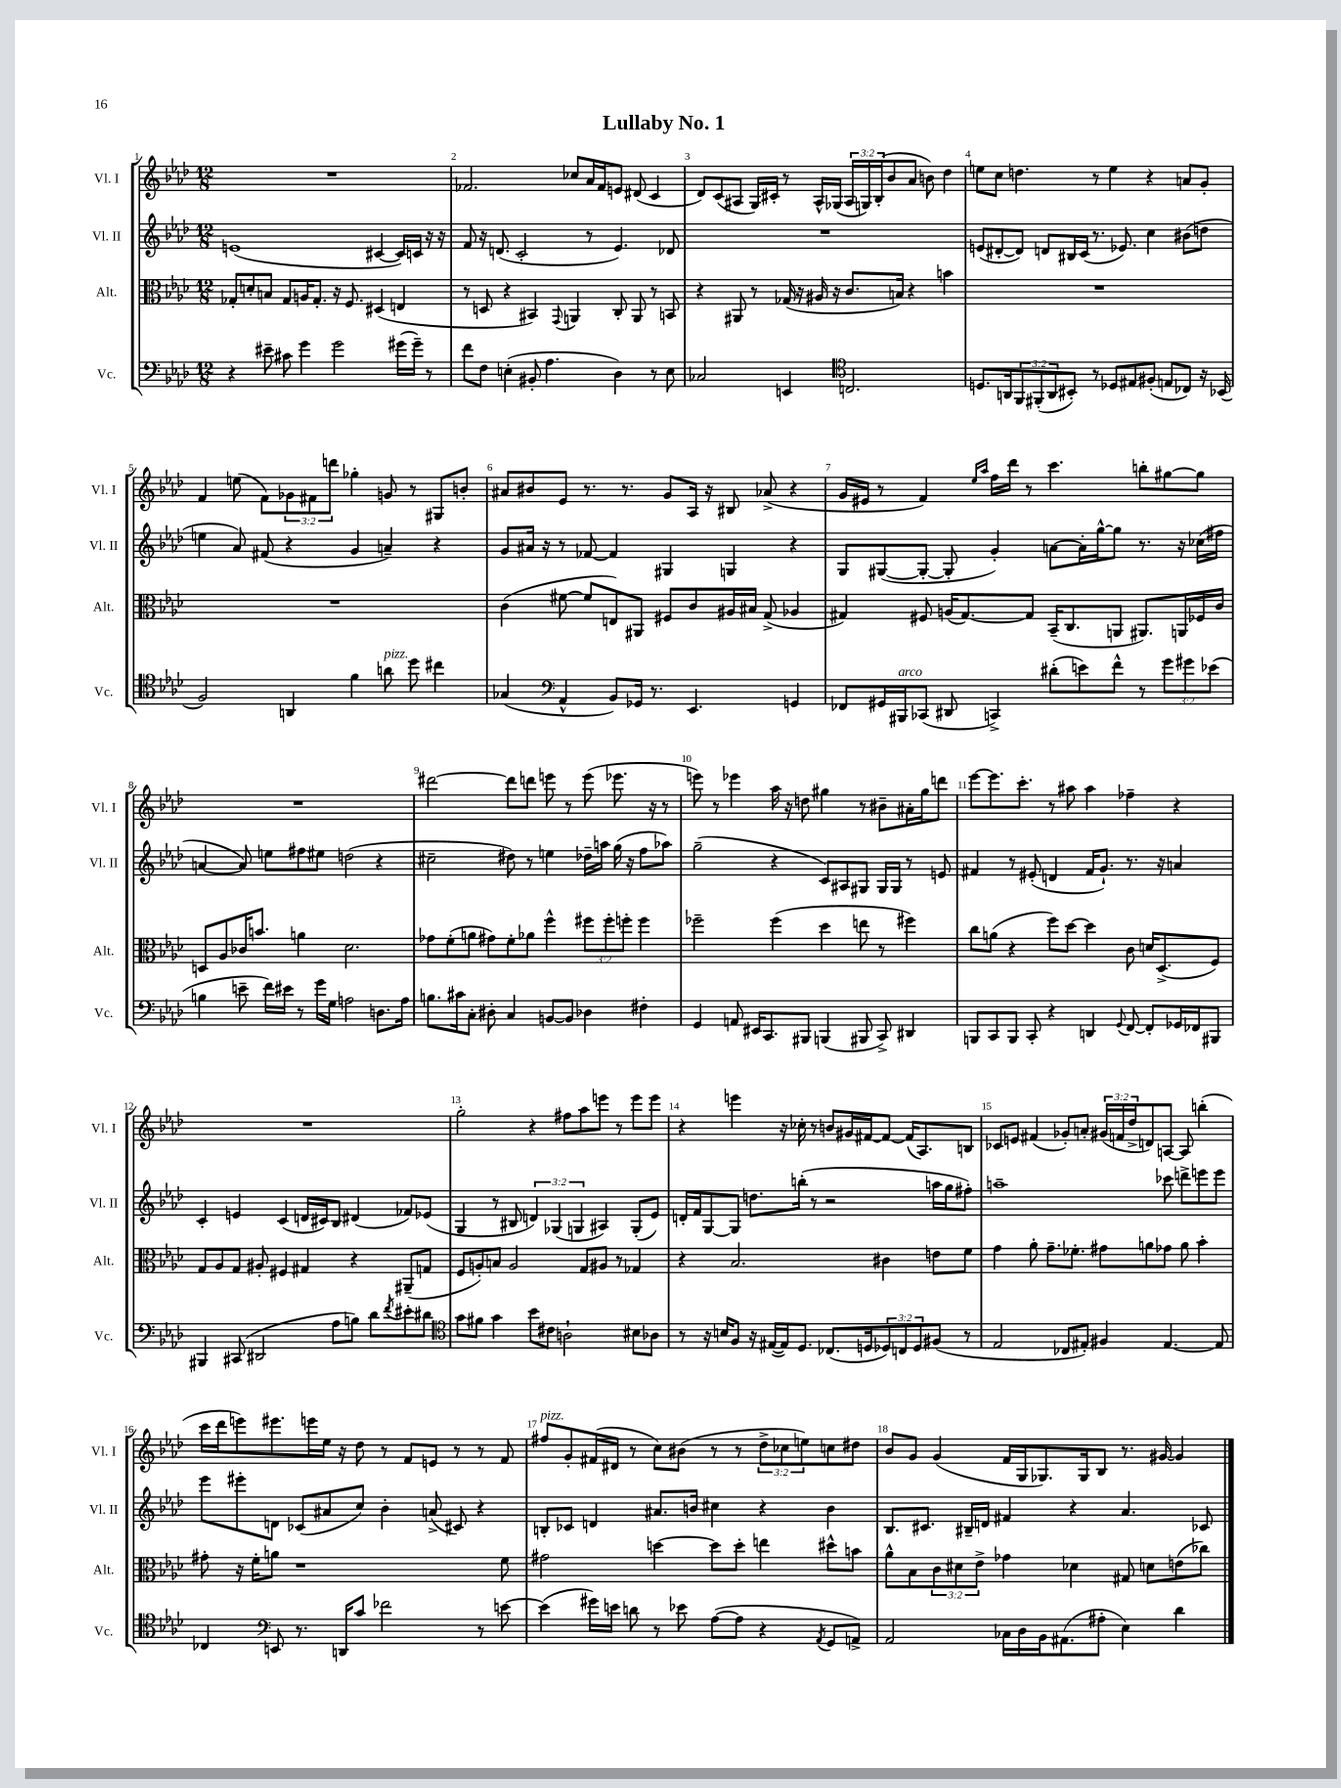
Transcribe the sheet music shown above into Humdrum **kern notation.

**kern	**kern	**kern	**kern
*part4	*part3	*part2	*part1
*staff4	*staff3	*staff2	*staff1
*I"Vc.	*I"Alt.	*I"Vl. II	*I"Vl. I
*I'Vc.	*I'Alt.	*I'Vl. II	*I'Vl. I
*clefF4	*clefC3	*clefG2	*clefG2
*k[b-e-a-d-]	*k[b-e-a-d-]	*k[b-e-a-d-]	*k[b-e-a-d-]
*M12/8	*M12/8	*M12/8	*M12/8
=1	=1	=1	=1
4r	8G-X'/L	(1en	1.r
.	8dn'/	.	.
8e#X~\	8Bn/J	.	.
8c#X\	8G-/L	.	.
4g\	16An/K	.	.
.	8.G-'/J	.	.
2g\	16r	.	.
.	8.F/	.	.
.	(4D#X/	[4c#X/	.
(16g#X\LL	4En/	16c#/LL])	.
16g#~\JJ)	.	16cn/JJ	.
8r	.	16r	.
.	.	16r	.
=2	=2	=2	=2
8f\L	8r	8f/	2.f-X/
8F\J	8Dn/	16r	.
.	.	(8.dn/	.
(4En'\	4r	.	.
.	.	2c'/	.
8BB#X'/	4BB#X/)	.	.
4.A-\	.	.	.
.	8qqGG/	.	.
.	4AAn/	.	8cc-X/L
.	.	8r	16a-/L
.	.	.	16f-/J
4D-\)	8C'/	4.e-/)	8en/J
.	8AA/	.	(8d#X/
8r	8r	.	4c/
8E\	8BBn/	8d-X/	.
=3	=3	=3	=3
2C-X/	4r	1.r	8d-/L)
.	.	.	(8c/
.	8AA#X/	.	8A#X/J
.	8r	.	16G/LL)
.	.	.	16c#X'/JJ
4EEn/	(16G-X/	.	8r
.	16r	.	.
.	16A#X/	.	16A#^^/LL
.	16r	.	(16G-X/JJ
*clefC4	*	*	*
2.Cn/	8.c/L	.	24A#/LL
.	.	.	24Gn/)
.	.	.	(24B-'/J
.	.	.	8b-/
.	16Bn/Jk)	.	.
.	4r	.	8a-/J
.	.	.	8bn\)
.	4bn\	.	4dd-\
=4	=4	=4	=4
8.Dn/L	1.r	(8en/L	8een\L
.	.	[8d#X'/	8cc\J
16AAn/k	.	.	.
12FF/	.	8d#/J])	4.ddn\
(12FF#X'/	.	.	.
.	.	8dn/L	.
12AA/	.	.	.
8BB#X'/J)	.	16B#X/L	.
.	.	(16c/JJ	.
8r	.	8.r	8r
8D-X/L	.	.	4ee\
.	.	8.e-X/)	.
8E#X/	.	.	.
(8F#X'/J	.	4cc\	4r
8En/L	.	.	.
8C-X/J)	.	(8b#X\L	8an/L
16r	.	8ddn\J	8g'/J
(16BB-X/	.	.	.
!!LO:LB:g=z
=5	=5	=5	=5
2F/)	1.r	4een\	4f/
.	.	8a-/)	(8een\
.	.	(8f#X/	8f\L)
4AAn/	.	4r	12g-X\
.	.	.	12f#X\
.	.	.	12dddn\J
4f\	.	4g/	4gg-X'\
!LO:TX:a:i:t=pizz.	!	!	!
8an\	.	4an~/)	8gn/
8dd-\	.	.	8r
4cc#X\	.	4r	8G#X/L
.	.	.	8bn'/J
=6	=6	=6	=6
(4G-X/	(4c\	8g/L	8a#X/L
.	.	16a#X/Jk	8b#X/
.	.	16r	.
*clefF4	*	*	*
4AA-^^/	[8f#X\	8r	8e-/J
.	8f#/L]	[8f-X/	8.r
8BB-/L)	8En/)	4f-/]	.
.	.	.	8.r
16GG-X/Jk	8AA#X/J	.	.
8.r	.	.	.
.	8F#X/L	4G#X/	8g/L
4.EE-/	8c/	.	16A-/Jk
.	.	.	16r
.	16A#X/L	4Gn/	8B#X/
.	16B#X/JJ	.	.
.	(8G^/	.	(8a-X^/
4GGn/	4A-X/	4r	4r
=7	=7	=7	=7
8FF-X/L	4G#X/)	8G/L	16g/LL
.	.	.	16e#X/JJ
16GG#X/L	.	([8G#X/	8r
!LO:TX:a:i:t=arco	!	!	!
16BBB#X/J	.	.	.
(8CC-X/J	8F#X/	8G#'/J_	4f/)
8DD#X/	(16An/KL	8G#'/]	.
.	[8.G#/)	.	.
.	.	.	16qqee-/LL
.	.	.	16qqaa-/JJ
4CCn^/)	.	4g'/)	16ff\LL
.	.	.	16ddd-\JJ
.	8G#/J]	.	8r
(8d#X'\L	(16BB-~/KL	[8an\L	4.ccc\
.	8.C/	.	.
8en\)	.	16a'\L]	.
.	.	[16gg^^\J	.
8f^^\J	8AAn/J	8gg\J]	.
8r	8.AA#X/L)	8.r	8bbn'\L
12g\L	.	.	[8gg#X\
.	16AAn/L	16r	.
12g#X\	.	.	.
.	16F-X/	(16cc-X\LL	8gg#\J]
(12e-X\J	.	.	.
.	16c/JJ	16ff#X\JJ	.
!!LO:LB:g=z
=8	=8	=8	=8
4Bn\	8Dn/L	[4an/	1.r
.	8A-/	.	.
8en~\	16c-X/K	8a/])	.
.	8.bn/J	.	.
16f\LL)	.	8een\L	.
16e#X\JJ	.	.	.
8r	4an\	8ff#X\	.
16g\LL	.	8ee#X\J	.
16G\JJ	.	.	.
2An\	2.d-\	(2ddn\	.
8.Dn\L	.	4r	.
16A\Jk	.	.	.
=9	=9	=9	=9
8.Bn\L	8g-X\L	2cc#X~\	[2ddd#X\
.	(8f'\	.	.
16c#X\k	.	.	.
8C'\J	8an\J	.	.
8D#X'\	8g#X\L)	.	.
4C/	8f'\	8dd#X\)	8ddd#\L]
.	8a-X\J	8r	8dddn\J
[8BBn/L	4ff^^\	4een\	8eeen\
8BB/J]	.	.	8r
4D-X\	12ff#X\L	16dd-X~\LL	(8eee\
.	.	16aan\JJ	.
.	12ff#'\	.	.
.	.	(16gg\	8.eee-X\
.	12ffn'\J	.	.
.	.	16r	.
4F#X'\	4ff\	8ff\L	.
.	.	.	16r
.	.	8aa-X\J)	8r
=10	=10	=10	=10
4GG/	2ff-X~\	(2gg~\	8eeen\)
.	.	.	8r
8AAn/	.	.	4eee-X\
16EE#X/KL	.	.	.
8.CC/	.	.	.
.	(4ff-\	4r	16aa-\
.	.	.	16r
8BBB#X/J	.	.	8ddn\
(4BBBn/	4dd-\	8c/L)	4gg#X\
.	.	8A#X/	.
8BBB#X/	8een\	8G#X/J	8r
8CC^/)	8r	16G#/LL	8b#X~\L
.	.	16G#/JJ	.
4DD#X/	4ff#X\)	8r	16a#X'\L
.	.	.	16gg#\J
.	.	8en/	8dddn\J
=11	=11	=11	=11
8BBBn/L	8cc\L	4f#X/	[8eee-\L
8CC/	(8an\J	.	8.eee-\]
8BBB/J	4r	8r	.
.	.	.	8.ccc'\J
8CC'/	.	(8e#X'/	.
4r	8ff\L)	4dn/	8r
.	[8dd-\J	.	8aa#X\
4DDn/	4dd-\]	16f#/KL	4aa#\
.	.	8.g`/J)	.
8qqGG/	.	.	.
[8FF/	8c\	8.r	4ff-X~\
8FF'/L]	16dn/KL	.	.
.	(8.D-^/	16r	.
16GG-X/L	.	4an/	4r
16FF-X/J	.	.	.
8BBB#X/J	8F/J)	.	.
!!LO:LB:g=z
=12	=12	=12	=12
4BBB#X/	8G/L	4c'/	1.r
.	8A-/	.	.
(8CC#X/	8G/J	4en/	.
2DD#X/	8A#X'/	.	.
.	4F#X/	(4c/	.
.	4G#X/	16dn/LL	.
.	.	16c#X/J)	.
8A-\L	.	8B-/J	.
8Bn\J)	4r	(4d#X/	.
8d-\L	.	.	.
8qf/	.	.	.
8e#X'\	(8AA#X~/L	8f-X/L)	.
8d#X\J	8Gn/J	(8e-X/J	.
=13	=13	=13	=13
*clefC4	*	*	*
8g\L	8F/L	4G/	2gg'\
8f#X\J	8An'/)	.	.
4g\	8Bn/J	8r	.
.	2A/	8B#X/	.
8b-\L	.	6dn/)	4r
8c#X\J	.	.	.
.	.	(6G-X/	.
2An`\	.	.	8ff#X\L
.	.	6Gn/	.
.	8G/L	.	8aa-\
.	8A#X/J	4A#X/)	8eeen\J
.	8r	.	8r
8B#X\L	4G-X/	(8G'/L	8eee\L
8A-X\J	.	8e-/J)	8eee\J
=14	=14	=14	=14
8r	4r	16dn'/LL	4r
.	.	16f/J	.
16r	.	[8G/	.
16Bn/KL	.	.	.
8F/J	2.B-/	8G/J]	4eeen\
16r	.	8.ddn\L	.
([16E#X/LL	.	.	.
16E#/J])	.	.	16r
8.D-/J	.	(16bbn'\Jk	16cc-X'\
.	.	8r	8r
(8.C-X/L	.	2r	8bn/L
.	.	.	16g#X/L
16Dn/k	.	.	[16f#X/J
12D-X/)	4c#X\	.	8f#/J_
12Cn/	.	.	.
.	.	.	(16f#/KL]
12D-/	.	.	.
.	.	.	8.A-/)
(8F#X/J	8en\L	16aan\LL	.
.	.	16gg\J	.
8r	8f\J	8ff#X'\J)	8Bn/J
=15	=15	=15	=15
2E-/	4g\	1aan~	8c-X/L
.	.	.	8en/J
.	8a-'\	.	(4f#X/
.	8.g~\L	.	.
8C-X/L	.	.	8g-X'/L)
.	8.f-X'\J	.	.
8E#X'/J)	.	.	8an'/J
4F#X/	8g#X\L	.	(24g#X/LL
.	.	.	24fn/
.	.	.	24dd-^/J
.	8an\	.	8dn/)
[4.E#/	8g-X\J	8ccc-X\	[8An/J
.	8a\	8dddn^\L	8A/]
.	4b-'\	8eeen\	(4bbn'\
8E#/]	.	8eee\J	.
!!LO:LB:g=z
=16	=16	=16	=16
4C-X/	8g#X'\	8eee-\L	16ccc\LL
.	.	.	16ddd-\J
.	16r	8eee#X'\	8eeen\)
.	16f'\KL	.	.
*clefF4	*	*	*
8EEn/	8an\J	8dn\J	8.eee#X\
8.r	1r	(8c-X/L	.
.	.	.	16eeen\L
.	.	8a#X/	16ee-\JJ
16DDn/KL	.	.	16r
8c/J	.	8cc/J)	8dd-\
2f-X\	.	4b-'\	8r
.	.	.	8f/L
.	.	(8an^/	8en/J
.	.	8c#X/)	8r
8r	.	4r	8r
[8en\	8f\	.	8f/
=17	=17	=17	=17
!	!	!	!LO:TX:a:i:t=pizz.
(4e\]	2g#X\	8Bn'/L	8ff#X/L
.	.	8c-X/J	8g'/
16g#X\LL)	.	4dn/	(16f#X/L
16en\JJ	.	.	16d#X/JJ
8dn\	.	.	8r
8r	[4ddn\	8.a#X/L	8cc\L)
8e-X\	.	.	(8b#X\J
.	.	16bn/Jk	.
([8A-\L	8dd\L]	4cc#X\	8r
8A-\J]	8dd'\J	.	8r
4r	4een\	4r	12dd-^\L
.	.	.	12cc-X\
.	.	.	12een\)
8qAA-/	.	.	.
8GG/L	8dd#X^^\L	4b\	8ccn\
8AAn^/J)	8bn\J	.	8dd#X\J
=18	=18	=18	=18
2AA-/	8a-^^\L	8.B-/L	8b-/L
.	8B-\	.	8g/J
.	.	8.c#X/J	.
.	12c\	.	(4g/
.	12d#X\	.	.
.	.	16B#X~/LL	.
.	12e-^\J	.	.
.	.	16dn/JJ	.
16C-X\LL	4g-X\	4f#X/	16f/LL
16D-\	.	.	16G/J
16BB-\J	.	.	8.G-X/)
(8.AA#X\	.	.	.
.	4d-X\	4r	.
.	.	.	16G-/k
8A#X'\J	.	.	8B-/J
4E-\)	8G#X/	4.a-/	8.r
.	8dn\L	.	.
.	.	.	[16g#X/
4d-\	(8en\	.	4g#/]
.	8cc-X\J)	8c-X/	.
==	==	==	==
*-	*-	*-	*-
